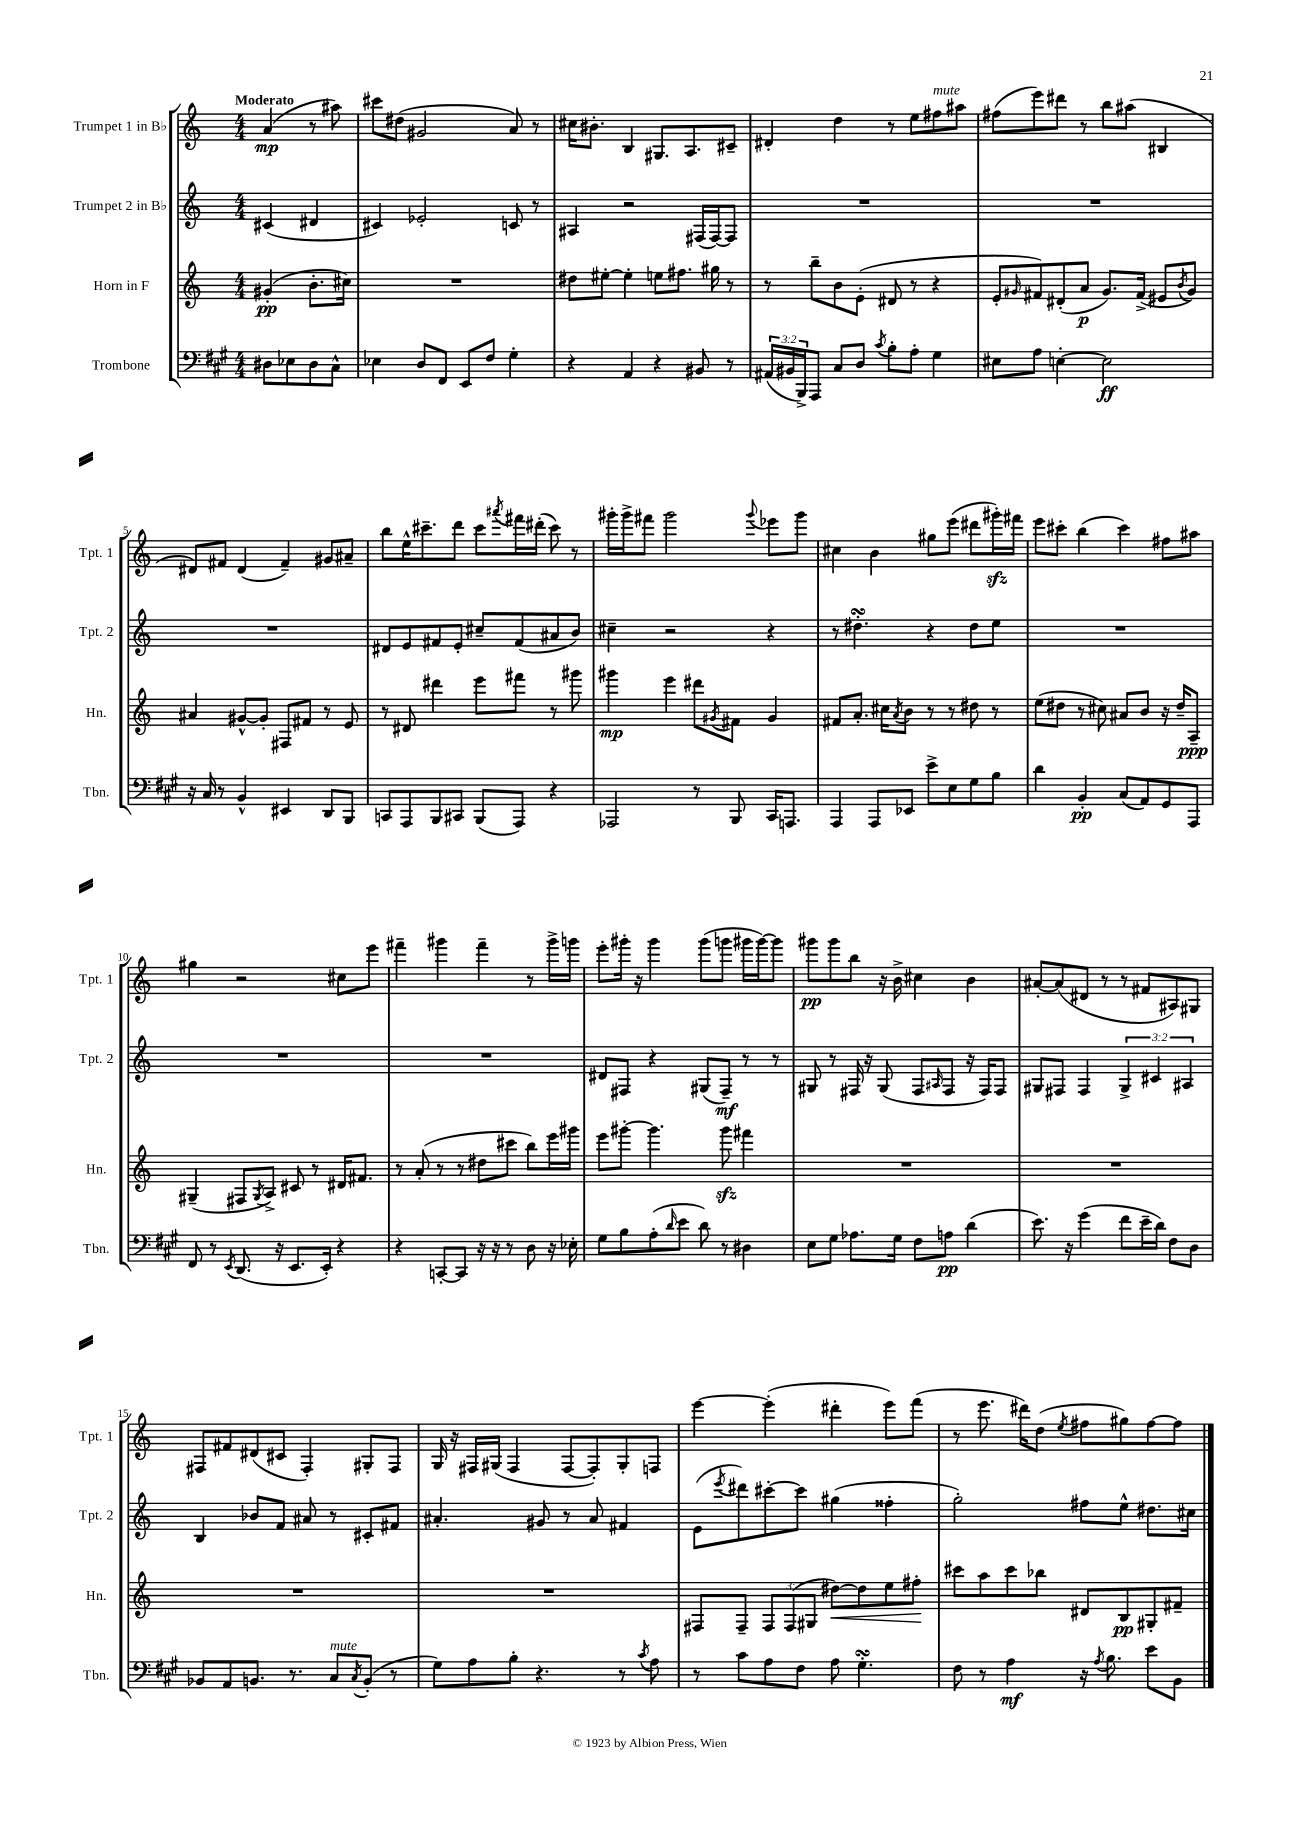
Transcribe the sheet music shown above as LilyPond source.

<<
\new StaffGroup <<
\new Staff = "s0" \with { instrumentName = "Trumpet 1 in Bb" shortInstrumentName = "Tpt. 1" } {
    \clef treble \key c \major \numericTimeSignature \time 4/4 \partial 2 \tempo "Moderato"
    a'4\mp( r8 ais''8) |
    cis'''8 dis''8( gis'2 a'8) r8 |
    cis''16 bis'8.-. b4 gis8. a8. cis'8-- |
    dis'4-. d''4 r8 e''8 fis''8^\markup { \italic "mute" } ais''8 |
    fis''8( e'''8) dis'''8 r8 b''8 ais''8( bis4 |
    dis'8) fis'8 dis'4( fis'4--) gis'8 ais'8-- |
    b''8 e''16-^ cis'''8.-- d'''8 cis'''8 \acciaccatura { ais'''8 } fis'''16 dis'''16-.( cis'''8) r8 |
    gis'''16-. gis'''16-> fis'''8 gis'''2 \appoggiatura { gis'''8 } ees'''8 gis'''8 |
    cis''4 b'4 gis''8 e'''8( dis'''8 gis'''16-.\sfz) fis'''16 |
    e'''8 cis'''8-. b''4( cis'''4) fis''8 ais''8 |
    gis''4 r2 cis''8 e'''8 |
    fis'''4-- gis'''4 fis'''4-- r8 gis'''16-> g'''16 |
    e'''8-. gis'''16-. r16 gis'''4 gis'''8( g'''8 gis'''16 gis'''16~) gis'''8 |
    gis'''8\pp gis'''8 b''8 r16 b'16-> cis''4 b'4 |
    ais'8~-. ais'8( dis'8 r8 r8 fis'8 ais8) gis8 |
    fis8 fis'8 dis'8( cis'8 fis4-.) gis8-. fis8 |
    g16 r16 fis16 gis16( fis4 fis8~ fis8-.) gis8-. f8 |
    e'''4~ e'''4-.( dis'''4-. e'''8) f'''8( |
    r8 e'''8. dis'''16) d''8( \acciaccatura { e''8 } fis''8 gis''8) fis''8~ fis''8 \bar "|." |
}
\new Staff = "s1" \with { instrumentName = "Trumpet 2 in Bb" shortInstrumentName = "Tpt. 2" } {
    \clef treble \key c \major \numericTimeSignature \time 4/4 \override Staff.TupletNumber.text = #tuplet-number::calc-fraction-text \partial 2
    cis'4( dis'4 |
    cis'4) ees'2-. c'8 r8 |
    ais4 r2 fis16( fis16~) fis8 |
    R1 |
    R1 |
    R1 |
    dis'8 e'8 fis'8 e'8-. cis''8-- fis'8( ais'8 b'8) |
    cis''4-- r2 r4 |
    r8 dis''4.-.\turn r4 dis''8 e''8 |
    R1 |
    R1 |
    R1 |
    dis'8 fis8 r4 gis8( fis8--\mf) r8 r8 |
    gis8 r8 fis16 r16 gis8( fis8 \grace { ais16 } fis8 r16 fis16) fis8 |
    gis8 fis8 fis4 \tuplet 3/2 { gis4-> cis'4 ais4 } |
    b4 bes'8 f'8 ais'8 r8 cis'8-. fis'8 |
    ais'4.-. gis'8 r8 ais'8 fis'4 |
    e'8( \acciaccatura { e'''8 } dis'''8) cis'''8~-. cis'''8 gis''4( fisis''4-. |
    g''2-.) fis''8 e''8-^ dis''8. cis''16 \bar "|." |
}
\new Staff = "s2" \with { instrumentName = "Horn in F" shortInstrumentName = "Hn." } {
    \clef treble \key c \major \numericTimeSignature \time 4/4 \override Staff.TupletNumber.text = #tuplet-number::calc-fraction-text \partial 2
    gis'4-.\pp( b'8.-. cis''16) |
    R1 |
    dis''8 eis''8~-. eis''4-. e''8 fis''8. gis''16 r8 |
    r8 b''8-- b'8 e'8-.( dis'8 r8 r4 |
    e'8-. \grace { gis'16 } fis'8) dis'8-.( a'8\p gis'8.) fis'16->( eis'8 \acciaccatura { b'8 } gis'8) |
    ais'4 gis'8~-^ gis'8-. fis8 fis'8 r8 e'8 |
    r8 dis'8 dis'''4 e'''8 fis'''8 r8 gis'''8 |
    gis'''4\mp e'''4 dis'''8 \acciaccatura { gis'8 } fis'8 gis'4 |
    fis'8 a'8.-. cis''16 \acciaccatura { a'8 } b'8 r8 r8 dis''8 r8 |
    e''8( dis''8 r8 cis''8) ais'8 b'8 r16 dis''16-- a8--\ppp |
    gis4--( fis8 \acciaccatura { gis8 } a8->) cis'8 r8 dis'16 fis'8. |
    r8 a'8-.( r8 r8 dis''8 cis'''8 b''8) e'''16 gis'''16 |
    e'''8 gis'''8~-. gis'''4. gis'''8\sfz fis'''4 |
    R1 |
    R1 |
    R1 |
    R1 |
    fis8 fis8-- \tuplet 3/2 { fis8 fis8( gis8 } dis''8~\<) dis''8 e''8 fis''8-.\! |
    cis'''8 a''8 cis'''8 bes''8 dis'8 b8\pp gis8-. fis'8-- \bar "|." |
}
\new Staff = "s3" \with { instrumentName = "Trombone" shortInstrumentName = "Tbn." } {
    \clef bass \key a \major \numericTimeSignature \time 4/4 \override Staff.TupletNumber.text = #tuplet-number::calc-fraction-text \partial 2
    dis8 ees8 dis8 cis8-^ |
    ees4 d8 fis,8 e,8 fis8 gis4-. |
    r4 a,4 r4 bis,8 r8 |
    \tuplet 3/2 { ais,16( bis,16 b,,16->) } a,,8 cis8 d8 \acciaccatura { cis'8 } b8-. a8-. gis4 |
    eis8 a8 e4~-. e2\ff |
    r16 cis16 r8 b,4-^ eis,4 d,8 b,,8 |
    c,8 a,,8 b,,8 cis,8 b,,8( a,,8) r4 |
    aes,,2 r8 b,,8 cis,16 a,,8. |
    a,,4 a,,8 ees,8 e'8-> e8 gis8 b8 |
    d'4 b,4-.\pp cis8( a,8) gis,8 a,,8 |
    fis,8 r8 \acciaccatura { e,8 } d,8.( r16 e,8. e,16-.) r4 |
    r4 c,8~-. c,8 r16 r16 r8 d8 r16 ees16-. |
    gis8 b8 a8-.( \grace { d'16 } e'8 d'8) r8 dis4 |
    e8 gis8 aes8. gis16 fis8 a8\pp d'4( |
    e'8.) r16 gis'4( fis'8 e'16-- d'16) fis8 d8 |
    bes,8 a,8 b,8. r8. cis8^\markup { \italic "mute" } \acciaccatura { cis8 } b,8-.( r8 |
    gis8) a8 b8-. r4. r8 \acciaccatura { cis'8 } a8 |
    r8 cis'8 a8 fis8 a8 gis4.-.\turn |
    fis8 r8 a4\mf r16 \acciaccatura { a8 } b8. e'8 b,8 \bar "|." |
}
>>
>>
